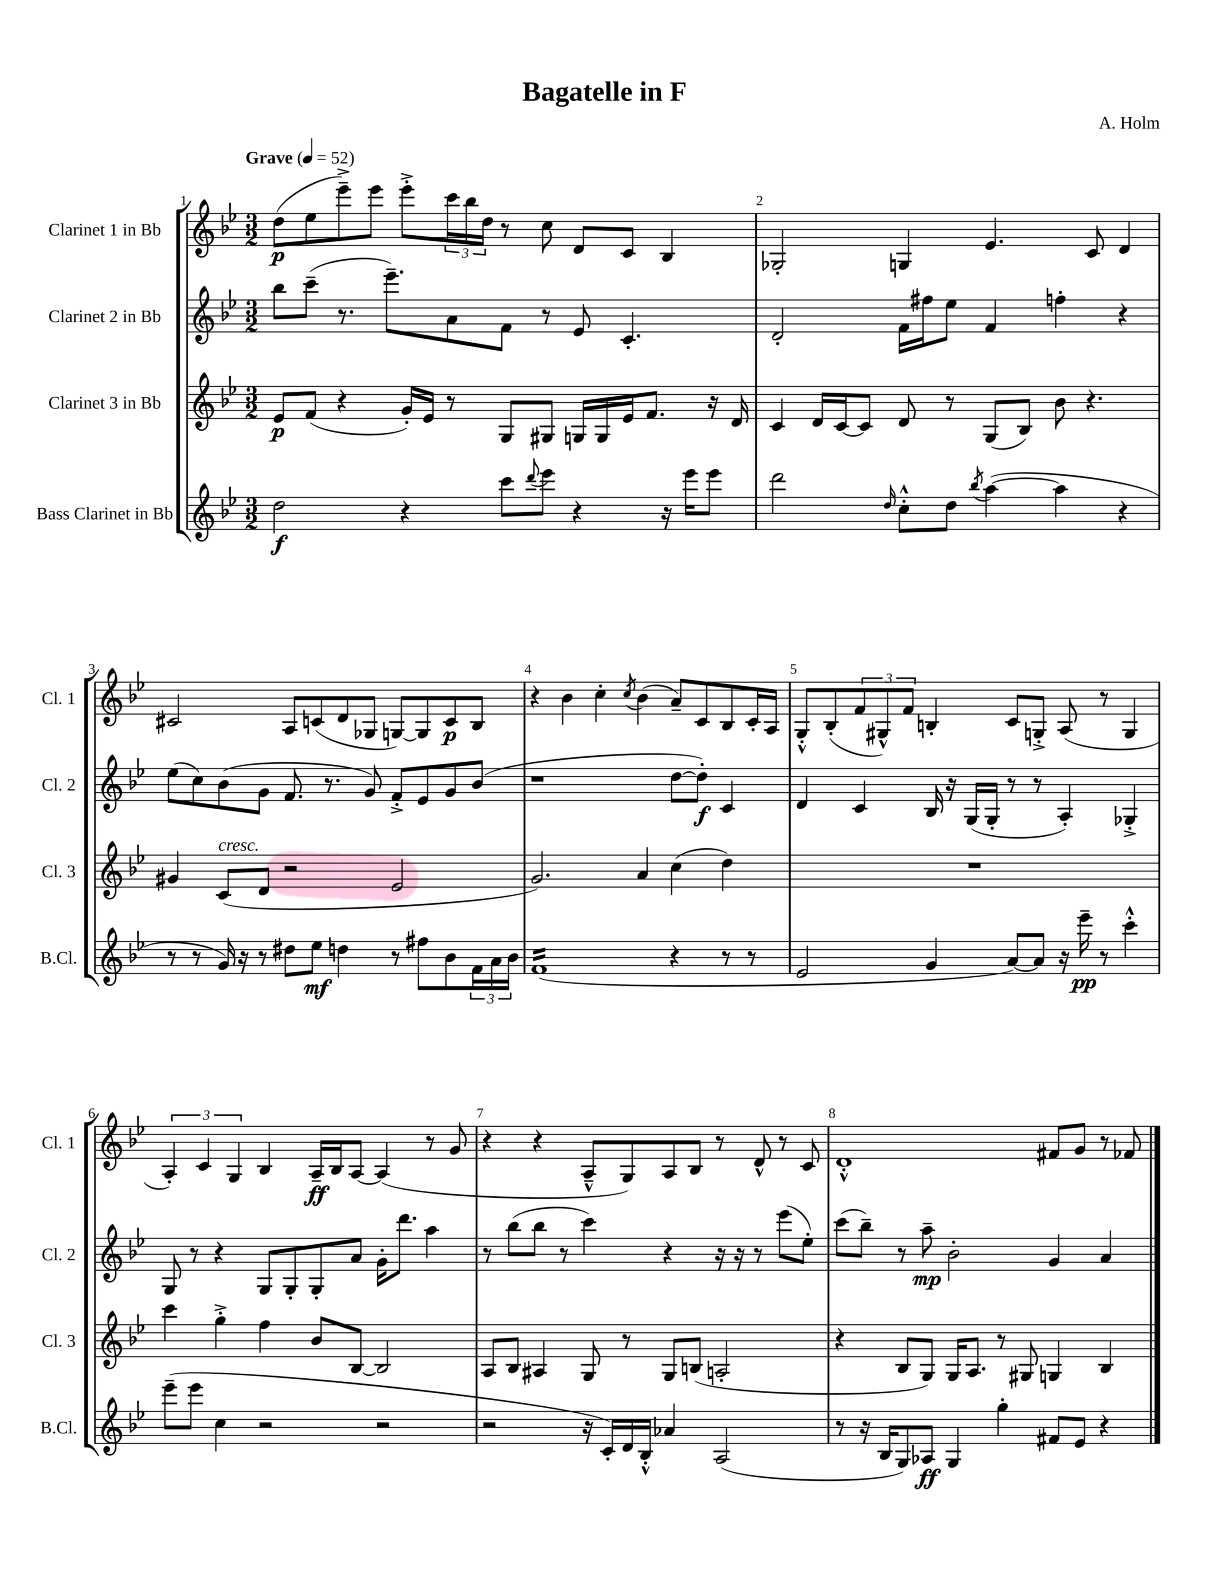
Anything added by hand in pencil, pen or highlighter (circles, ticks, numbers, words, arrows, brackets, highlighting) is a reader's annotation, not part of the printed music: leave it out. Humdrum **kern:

**kern	**kern	**kern	**kern
*staff4	*staff3	*staff2	*staff1
*clefG2	*clefG2	*clefG2	*clefG2
*k[b-e-]	*k[b-e-]	*k[b-e-]	*k[b-e-]
*M3/2	*M3/2	*M3/2	*M3/2
*MM52	*MM52	*MM52	*MM52
2dd	8e-	8bb-	(8dd
.	(8f	(8ccc~	8ee-
.	4r	8.r	8eee-~^)
.	.	.	8eee-
.	.	8.eee-~)	.
4r	16g')	.	8eee-'^
.	16e-	.	.
.	8r	8a	24ccc
.	.	.	24bb-
.	.	.	24dd
8ccc	8G	8f	8r
8qqddd	.	.	.
8eee-	8G#	8r	8cc
4r	16G	8e-	8d
.	16G	.	.
.	16e-	4.c'	8c
.	8.f	.	.
16r	.	.	4B-
16eee-	.	.	.
8eee-	16r	.	.
.	16d	.	.
=	=	=	=
2ddd	4c	2d'	2G-'
.	16d	.	.
.	[16c	.	.
.	8c]	.	.
16qqdd	.	.	.
8cc'^^	8d	16f	4G
.	.	16ff#	.
8dd	8r	8ee-	.
8qbb-	.	.	.
([4aa	(8G	4f	4.e-
.	8B-)	.	.
4aa]	8b-	4ff'	.
.	4.r	.	8c
4r	.	4r	4d
=	=	=	=
8r	4g#	(8ee-	2c#
8r	.	8cc)	.
16g)	(8c	(8b-	.
16r	.	.	.
8r	8d	8g	.
8dd#	2r	8.f	8A
8ee-	.	.	(8c
.	.	8.r	.
4dd	.	.	8d
.	.	8g)	8G-
8r	2e-	8f'^	[8G)
8ff#	.	8e-	8G]
8b-	.	8g	8c
24f	.	(8b-	8B-
24a	.	.	.
24b-	.	.	.
=	=	=	=
(1f	2.g)	1r	4r
.	.	.	4b-
.	.	.	4cc'
.	.	.	8qcc
.	4a	.	(4b-
4r	(4cc	[8dd	8a~)
.	.	8dd'])	8c
8r	4dd)	4c	8B-
8r	.	.	16c'
.	.	.	16A
=	=	=	=
2e-	1.r	4d	8G'^^
.	.	.	(8B-'
.	.	4c	12f
.	.	.	12G#^^)
.	.	.	12f
4g	.	16B-	4B'
.	.	16r	.
.	.	(16G	.
.	.	16G'	.
[8a)	.	8r	8c
8a]	.	8r	8G'^
16r	.	4A')	(8A
16eee-~	.	.	.
8r	.	.	8r
4ccc'^^	.	4G-'^	4G
=	=	=	=
(8eee-~	4ccc	8G	6A')
8eee-	.	8r	.
.	.	.	6c
4cc	4gg'^	4r	.
.	.	.	6G
2r	4ff	8G	4B-
.	.	8G'	.
.	8b-	8G'	16A~
.	.	.	16B-
.	[8B-	8a	[8A
2r	2B-]	16g'	(4A]
.	.	8.ddd	.
.	.	4aa	8r
.	.	.	8g
=	=	=	=
2r	8A	8r	4r
.	8B-	(8bb-	.
.	4A#	8bb-	4r
.	.	8r	.
16r	8G	4ccc)	8A~^^
16c')	.	.	.
16d	8r	.	8G)
16B-'^^	.	.	.
4a-	8G	4r	8A
.	(8B	.	8B-
(2A	2A'	16r	8r
.	.	16r	.
.	.	8r	8d^^
.	.	(8eee-	8r
.	.	8ee-')	8c
=	=	=	=
8r	4r	(8ccc	1d'^^
16r	.	8bb-~)	.
16B-	.	.	.
8G)	8B-	8r	.
8A-	8G)	8aa~	.
4G	16G	2b-'	.
.	8.A	.	.
4gg'	8r	.	.
.	8G#	.	.
8f#	4G	4g	8f#
8e-	.	.	8g
4r	4B-	4a	8r
.	.	.	8f-
==	==	==	==
*-	*-	*-	*-
